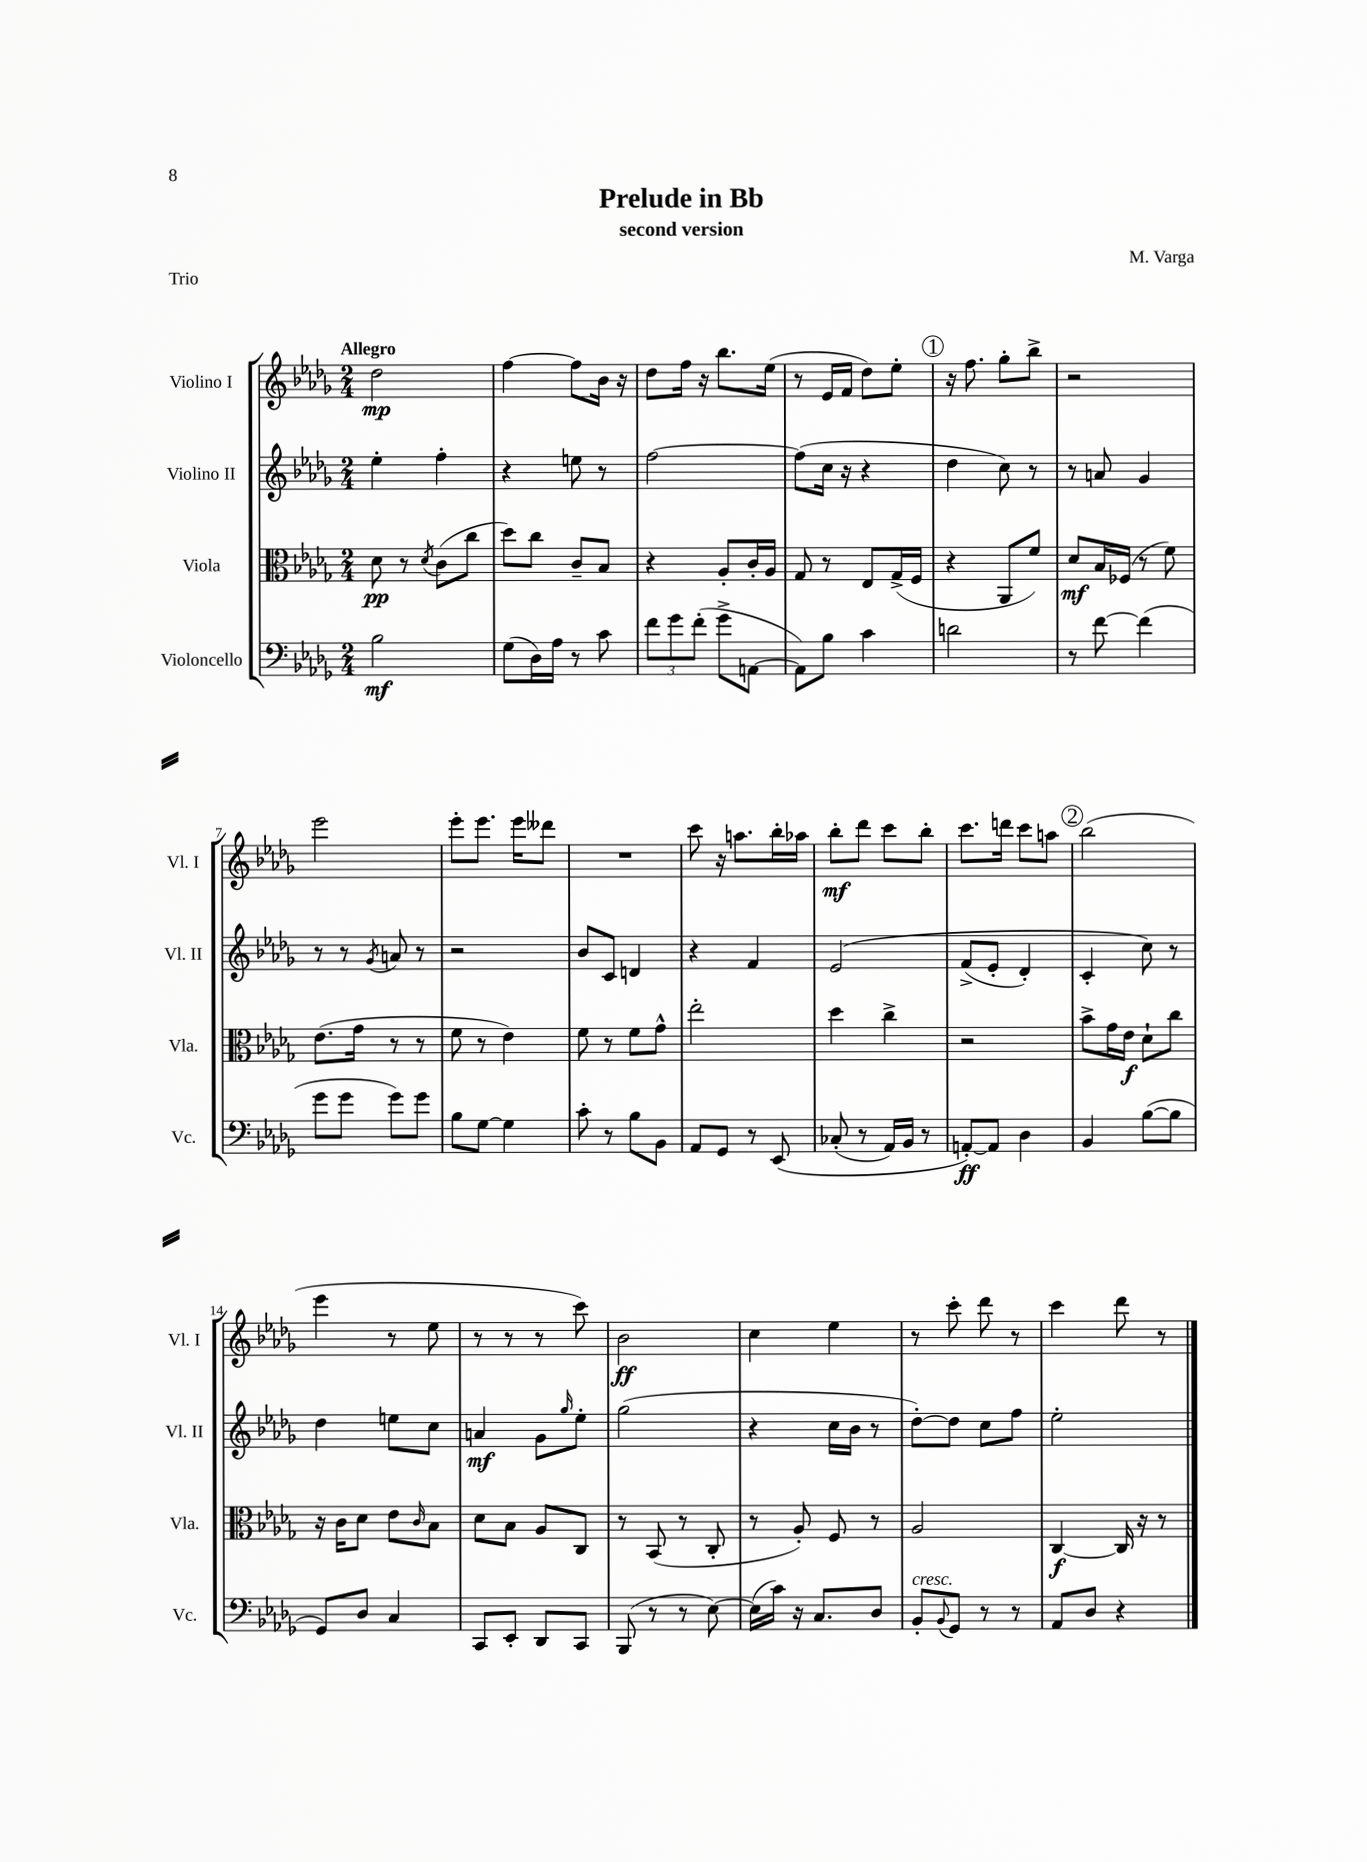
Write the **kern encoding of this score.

**kern	**dynam	**kern	**dynam	**kern	**dynam	**kern	**dynam
*part4	*part4	*part3	*part3	*part2	*part2	*part1	*part1
*staff4	*staff4	*staff3	*staff3	*staff2	*staff2	*staff1	*staff1
*I"Violoncello	*	*I"Viola	*	*I"Violino II	*	*I"Violino I	*
*I'Vc.	*	*I'Vla.	*	*I'Vl. II	*	*I'Vl. I	*
*clefF4	*	*clefC3	*	*clefG2	*	*clefG2	*
*k[b-e-a-d-g-]	*	*k[b-e-a-d-g-]	*	*k[b-e-a-d-g-]	*	*k[b-e-a-d-g-]	*
*M2/4	*	*M2/4	*	*M2/4	*	*M2/4	*
=1	=1	=1	=1	=1	=1	=1	=1
!	!	!	!	!	!	!LO:TX:a:B:t=Allegro	!
2B-\	mf	8d-\	pp	4ee-'\	.	2dd-\	mp
.	.	8r	.	.	.	.	.
.	.	8qd-/	.	.	.	.	.
.	.	(8c\L	.	4ff'\	.	.	.
.	.	8cc\J	.	.	.	.	.
=2	=2	=2	=2	=2	=2	=2	=2
(8G-\L	.	8dd-\L)	.	4r	.	[4ff\	.
16D-\L)	.	8cc\J	.	.	.	.	.
16A-\JJ	.	.	.	.	.	.	.
8r	.	8c~/L	.	8een\	.	8ff\L]	.
8c\	.	8B-/J	.	8r	.	16b-\Jk	.
.	.	.	.	.	.	16r	.
=3	=3	=3	=3	=3	=3	=3	=3
12f\L	.	4r	.	[2ff\	.	8dd-\L	.
12g-\	.	.	.	.	.	.	.
.	.	.	.	.	.	16ff\Jk	.
(12f'\J	.	.	.	.	.	.	.
.	.	.	.	.	.	16r	.
8g-^\L	.	8A-'/L	.	.	.	8.bb-\L	.
[8AAn\J	.	16c'/L	.	.	.	.	.
.	.	16A-/JJ	.	.	.	(16ee-\Jk	.
=4	=4	=4	=4	=4	=4	=4	=4
8AA\L])	.	8G-/	.	(8ff\L]	.	8r	.
8B-\J	.	8r	.	16cc\Jk	.	16e-/LL	.
.	.	.	.	16r	.	16f/JJ	.
4c\	.	8E-/L	.	4r	.	8dd-\L)	.
.	.	(16G-^/L	.	.	.	8ee-'\J	.
.	.	16F/JJ	.	.	.	.	.
!!LO:REH:place=s1:t=1
=5	=5	=5	=5	=5	=5	=5	=5
2dn\	.	4r	.	4dd-\	.	16r	.
.	.	.	.	.	.	8.ff\	.
.	.	8AA-/L	.	8cc\)	.	8gg-'\L	.
.	.	8f/J)	.	8r	.	8bb-^\J	.
=6	=6	=6	=6	=6	=6	=6	=6
8r	.	8d-/L	mf	8r	.	2r	.
[8f\	.	16B-/L	.	8an/	.	.	.
.	.	(16F-X/JJ	.	.	.	.	.
(4f\]	.	8r	.	4g-/	.	.	.
.	.	8f\)	.	.	.	.	.
!!LO:LB:g=z
=7	=7	=7	=7	=7	=7	=7	=7
8g-\L	.	(8.e-\L	.	8r	.	2eee-\	.
8g-\J	.	.	.	8r	.	.	.
.	.	16g-\Jk	.	.	.	.	.
.	.	.	.	8qg-/	.	.	.
8g-\L)	.	8r	.	8an/	.	.	.
8g-\J	.	8r	.	8r	.	.	.
=8	=8	=8	=8	=8	=8	=8	=8
8B-\L	.	8f\	.	2r	.	8eee-'\L	.
[8G-\J	.	8r	.	.	.	8.eee-\J	.
4G-\]	.	4e-\)	.	.	.	.	.
.	.	.	.	.	.	16eee-\KL	.
.	.	.	.	.	.	8ddd--X\J	.
=9	=9	=9	=9	=9	=9	=9	=9
8c'\	.	8f\	.	8b-/L	.	2r	.
8r	.	8r	.	8c/J	.	.	.
8B-\L	.	8f\L	.	4dn/	.	.	.
8BB-\J	.	8g-^^\J	.	.	.	.	.
=10	=10	=10	=10	=10	=10	=10	=10
8AA-/L	.	2ee-'\	.	4r	.	8ccc\	.
8GG-/J	.	.	.	.	.	16r	.
.	.	.	.	.	.	8.aan\L	.
8r	.	.	.	4f/	.	.	.
(8EE-/	.	.	.	.	.	16bb-'\L	.
.	.	.	.	.	.	16aa-X\JJ	.
=11	=11	=11	=11	=11	=11	=11	=11
(8C-X'/	.	4dd-\	.	(2e-/	.	8bb-'\L	mf
8r	.	.	.	.	.	8ddd-\J	.
16AA-/LL)	.	4cc^\	.	.	.	8ccc\L	.
16BB-/JJ	.	.	.	.	.	.	.
8r	.	.	.	.	.	8bb-'\J	.
=12	=12	=12	=12	=12	=12	=12	=12
[8AAn'/L)	ff	2r	.	(8f^/L	.	8.ccc\L	.
8AA/J]	.	.	.	8e-'/J	.	.	.
.	.	.	.	.	.	16dddn\Jk	.
4D-\	.	.	.	4d-'/)	.	8ccc\L	.
.	.	.	.	.	.	8aan\J	.
!!LO:REH:place=s1:t=2
=13	=13	=13	=13	=13	=13	=13	=13
4BB-/	.	8b-^\L	.	4c'/	.	(2bb-\	.
.	.	16g-\L	.	.	.	.	.
.	.	16e-\JJ	f	.	.	.	.
([8B-\L	.	8d-`\L	.	8cc\)	.	.	.
8B-\J]	.	8cc\J	.	8r	.	.	.
!!LO:LB:g=z
=14	=14	=14	=14	=14	=14	=14	=14
8GG-/L)	.	16r	.	4dd-\	.	4eee-\	.
.	.	16c\KL	.	.	.	.	.
8D-/J	.	8d-\J	.	.	.	.	.
4C/	.	8e-\L	.	8een\L	.	8r	.
.	.	16qqc/	.	.	.	.	.
.	.	8B-\J	.	8cc\J	.	8ee-\	.
=15	=15	=15	=15	=15	=15	=15	=15
8CC/L	.	8d-\L	.	4an/	mf	8r	.
8EE-'/J	.	8B-\J	.	.	.	8r	.
8DD-/L	.	8A-/L	.	8g-\L	.	8r	.
.	.	.	.	16qqgg-/	.	.	.
8CC/J	.	8C/J	.	8ee-'\J	.	8ccc\)	.
=16	=16	=16	=16	=16	=16	=16	=16
(8BBB-/	.	8r	.	(2gg-\	.	2b-\	ff
8r	.	(8BB-/	.	.	.	.	.
8r	.	8r	.	.	.	.	.
[8E-\)	.	8C'/	.	.	.	.	.
=17	=17	=17	=17	=17	=17	=17	=17
(16E-\LL]	.	8r	.	4r	.	4cc\	.
16c\JJ)	.	.	.	.	.	.	.
16r	.	8A-'/)	.	.	.	.	.
8.C/L	.	.	.	.	.	.	.
.	.	8F/	.	16cc\LL	.	4ee-\	.
.	.	.	.	16b-\JJ	.	.	.
8D-/J	.	8r	.	8r	.	.	.
=18	=18	=18	=18	=18	=18	=18	=18
!LO:TX:a:i:t=cresc.	!	!	!	!	!	!	!
8BB-'/L	.	2A-/	.	[8dd-'\L)	.	8r	.
8qqBB-/	.	.	.	.	.	.	.
8GG-/J	.	.	.	8dd-\J]	.	8ccc'\	.
8r	.	.	.	8cc\L	.	8ddd-\	.
8r	.	.	.	8ff\J	.	8r	.
=19	=19	=19	=19	=19	=19	=19	=19
8AA-/L	.	[4C/	f	2ee-'\	.	4ccc\	.
8D-/J	.	.	.	.	.	.	.
4r	.	16C/]	.	.	.	8ddd-\	.
.	.	16r	.	.	.	.	.
.	.	8r	.	.	.	8r	.
==	==	==	==	==	==	==	==
*-	*-	*-	*-	*-	*-	*-	*-
